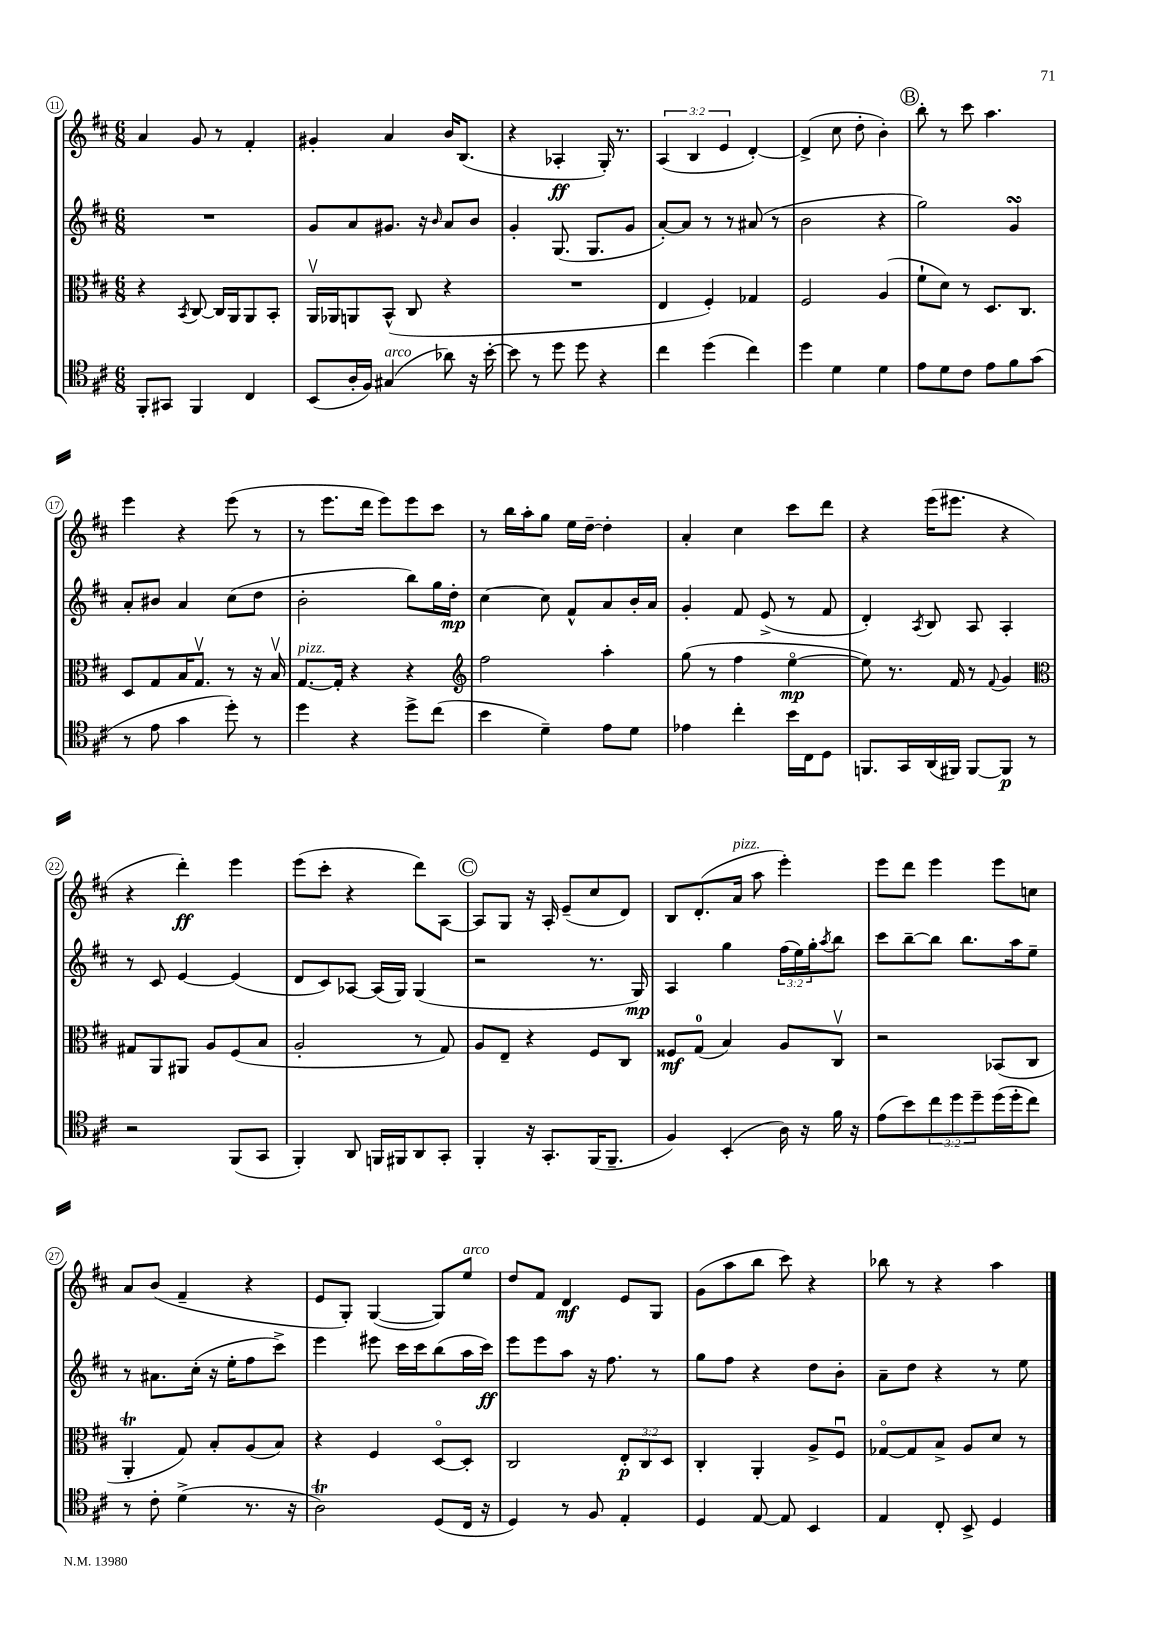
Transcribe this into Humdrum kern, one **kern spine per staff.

**kern	**kern	**kern	**kern
*staff4	*staff3	*staff2	*staff1
*clefC4	*clefC3	*clefG2	*clefG2
*k[f#c#]	*k[f#c#]	*k[f#c#]	*k[f#c#]
*M6/8	*M6/8	*M6/8	*M6/8
8FF#'/L	4r	2.r	4a/
8GG#/J	.	.	.
.	8qBB/	.	.
4FF#/	[8C#/	.	8g/
.	16C#/]LL	.	8r
.	16AA/J	.	.
4C#/	8AA/	.	4f#'/
.	8BB'/J	.	.
=	=	=	=
(8BB/L	16AAv/LL	8g/L	4g#'/
.	16AA-/J	.	.
16A'/L	8AA/	8a/	.
16F#/JJ)	.	.	.
(4G#/	(8BB^^/J	8.g#/J	4a/
.	8C#/	.	.
.	.	16r	.
.	.	16qqb/	.
8a-\)	4r	8a/L	16b/LK
.	.	.	(8.B/J
16r	.	8b/J	.
[16b'\	.	.	.
=	=	=	=
8b\]	2.r	4g'/	4r
8r	.	.	.
8dd\	.	(8.G/	4A-'/
8dd\	.	.	.
.	.	8.G/L	.
4r	.	.	16G'/)
.	.	.	8.r
.	.	8g/J	.
=	=	=	=
4cc#\	4E/	[8a'/L)	(6A/
.	.	8a/]J	.
.	.	.	6B/
(4dd\	4F#'/)	8r	.
.	.	.	6e/
.	.	8r	.
4cc#\)	4G-/	(8a#/	[4d'/)
.	.	8r	.
=	=	=	=
4dd\	2F#/	2b\	(4d^/]
4d\	.	.	8cc#\
.	.	.	8dd'\
4d\	(4A/	4r	4b'\)
=	=	=	=
8e\L	8f#`\L	2gg\)	8bb'\
8d\	8d\J)	.	8r
8c#\J	8r	.	8ccc#\
8e\L	8.D/L	.	4.aa\
8f#\	.	4g/	.
.	8.C#/J	.	.
(8g\J	.	.	.
=	=	=	=
8r	8D/L	8a'/L	4eee\
8e\	8G/	8b#/J	.
4g\	16B/K	4a/	4r
.	8.Gv/J	.	.
8dd'\)	8r	(8cc#\L	(8eee\
8r	16r	8dd\J	8r
.	16Bv/	.	.
=	=	=	=
4dd\	[8.G/L	2b'\	8r
.	.	.	8.eee\L
.	16G'/]Jk	.	.
4r	4r	.	.
.	.	.	16ddd\Jk
.	.	.	8eee\L)
8dd^\L	4r	8bb\L)	8eee\
(8cc#\J	.	16gg\L	8ccc#\J
.	.	16dd'\JJ	.
=	=	=	=
*	*clefG2	*	*
4b\	2ff#\	[4cc#\	8r
.	.	.	16bb\LL
.	.	.	16aa'\J
4d~\)	.	8cc#\]	8gg\J
.	.	8f#^^/L	16ee\LL
.	.	.	[16dd~\JJ
8e\L	4aa'\	8a/	4dd'\]
8d\J	.	16b'/L	.
.	.	16a/JJ	.
=	=	=	=
4e-\	(8gg\	4g'/	4a'/
.	8r	.	.
4cc#'\	4ff#\	8f#/	4cc#\
.	.	(8e^/	.
16b\LL	[4eeo\	8r	8ccc#\L
16C#\J	.	.	.
8D\J	.	8f#/	8ddd\J
=	=	=	=
8.FF/L	8ee\])	4d'/)	4r
.	8.r	.	.
16GG/L	.	.	.
.	.	8qA/	.
(16AA/	.	8B/	(16eee\LK
16FF#/JJ)	16f#/	.	8.eee#\J
[8FF#/L	8r	8A/	.
.	8qqf#/	.	.
8FF#/]J	4g/	4A'/	4r
8r	.	.	.
=	=	=	=
*	*clefC3	*	*
2r	8G#/L	8r	4r
.	8AA/	8c#/	.
.	8AA#/J	[4e/	4ddd'\)
.	8A/L	.	.
(8FF#/L	(8F#/	(4e/]	4eee\
8GG/J	8B/J	.	.
=	=	=	=
4FF#'/)	2A'/	8d/L	(8eee\L
.	.	8c#/)	8ccc#'\J
8AA/	.	[8A-/J	4r
16FF/LL	.	(16A-/]LL	.
16FF#/J	.	16G/JJ)	.
8AA/	8r	(4G/	8ddd\L)
8GG'/J	8G/)	.	[8A\J
=	=	=	=
4FF#'/	8A/L	2r	8A/]L
.	8E~/J	.	8G/J
16r	4r	.	16r
8.GG'/L	.	.	16A'/
.	.	.	(8e~/L
(16FF#/K	8F#/L	8.r	8cc#/
8.FF#~/J	.	.	.
.	8C#/J	.	8d/J)
.	.	16G/)	.
=	=	=	=
4F#/)	8F##/L	4A/	8B/L
.	(8G/J	.	(8.d'/
(4BB'/	4B/)	4gg\	.
.	.	.	16a/Jk
.	.	.	8aa\
16A\)	8A/L	(24ff#\LL	4eee'\)
.	.	24ee\)	.
16r	.	.	.
.	.	24gg'\J	.
.	.	8qaa/	.
16f#\	8C#v/J	8bb\J	.
16r	.	.	.
=	=	=	=
(8e\L	2r	8ccc#\L	8eee\L
8b\)	.	[8bb~\	8ddd\J
12cc#\	.	8bb\]J	4eee\
12dd\	.	.	.
.	.	8.bb\L	.
12dd~\	.	.	.
(16dd\L	(8BB-/L	.	8eee\L
16dd'\J	.	16aa\k	.
8cc#\J)	8C#/J	8ee~\J	8cc\J
=	=	=	=
8r	4AA'/	8r	8a/L
8c#'\	.	8.a#\L	(8b/J
(4d^\	8G/)	.	4f#~/
.	.	(16cc#'\Jk	.
.	8B'/L	16r	.
.	.	16ee'\LK	.
8.r	(8A/	8ff#\	4r
.	8B/J)	8ccc#^\J)	.
16r	.	.	.
=	=	=	=
2A\)	4r	4eee\	8e/L
.	.	.	8G'/J)
.	4F#/	8eee#\	([4G/
.	.	16ccc#\LL	.
.	.	16ccc#\J	.
(8D/L	[8Do/L	(8bb\	8G/]L)
16C#/Jk	8D'/]J	16aa\L	8ee/J
16r	.	16ccc#\JJ)	.
=	=	=	=
4D/)	2C#/	8eee\L	8dd/L
.	.	8eee\	8f#/J
8r	.	8aa\J	4d/
8F#/	.	16r	.
.	.	8.ff#\	.
4E'/	12E'/L	.	8e/L
.	12C#/	.	.
.	.	8r	8G/J
.	12D/J	.	.
=	=	=	=
4D/	4C#'/	8gg\L	(8g\L
.	.	8ff#\J	8aa\
[8E/	4AA'/	4r	8bb\J
8E/]	.	.	8ccc#\)
4BB/	8A^/L	8dd\L	4r
.	8F#u/J	8b'\J	.
=	=	=	=
4E/	[8G-o/L	8a~\L	8bb-\
.	8G-/]	8dd\J	8r
8C#'/	8B^/J	4r	4r
8BB^/	8A/L	.	.
4D/	8d/J	8r	4aa\
.	8r	8ee\	.
==	==	==	==
*-	*-	*-	*-
